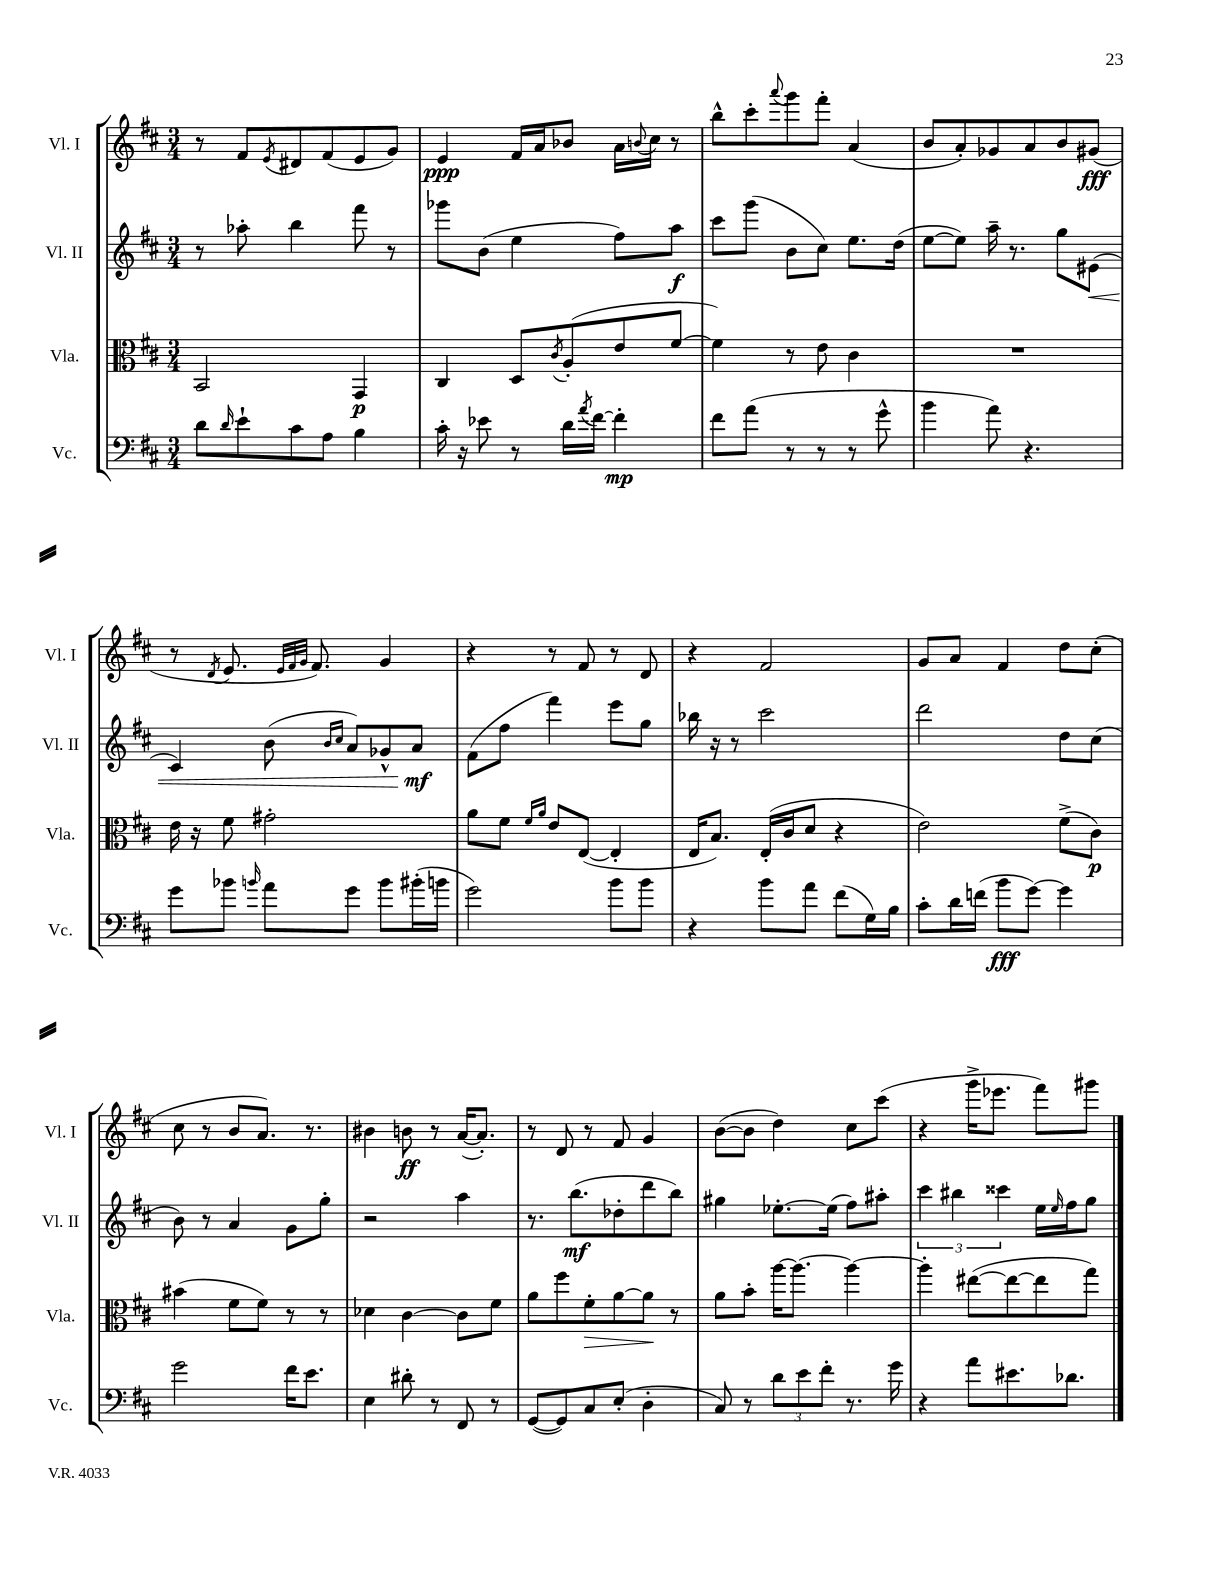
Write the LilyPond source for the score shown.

<<
\new StaffGroup <<
\new Staff = "s0" \with { instrumentName = "Vl. I" shortInstrumentName = "Vl. I" } {
    \clef treble \key d \major \numericTimeSignature \time 3/4
    r8 fis'8 \acciaccatura { e'8 } dis'8 fis'8( e'8 g'8) |
    e'4\ppp fis'16 a'16 bes'8 a'16 \appoggiatura { b'8 } cis''16 r8 |
    b''8-^ cis'''8-. \appoggiatura { a'''8 } g'''8 fis'''8-. a'4( |
    b'8 a'8-.) ges'8 a'8 b'8 gis'8\fff( |
    r8 \acciaccatura { d'8 } e'8. \grace { e'32 fis'32 g'32 } fis'8.) g'4 |
    r4 r8 fis'8 r8 d'8 |
    r4 fis'2 |
    g'8 a'8 fis'4 d''8 cis''8-.( |
    cis''8 r8 b'8 a'8.) r8. |
    bis'4 b'8\ff r8 a'16~( a'8.-.) |
    r8 d'8 r8 fis'8 g'4 |
    b'8~( b'8 d''4) cis''8 cis'''8( |
    r4 g'''16-> ees'''8. fis'''8) gis'''8 \bar "|." |
}
\new Staff = "s1" \with { instrumentName = "Vl. II" shortInstrumentName = "Vl. II" } {
    \clef treble \key d \major \numericTimeSignature \time 3/4
    r8 aes''8-. b''4 fis'''8 r8 |
    ges'''8 b'8( e''4 fis''8) a''8\f |
    cis'''8 g'''8( b'8 cis''8) e''8. d''16( |
    e''8~ e''8) a''16-- r8. g''8 eis'8\<( |
    cis'4) b'8( \grace { b'16 cis''16 } a'8) ges'8-^ a'8\mf\! |
    fis'8( fis''8 fis'''4) e'''8 g''8 |
    bes''16 r16 r8 cis'''2 |
    d'''2 d''8 cis''8( |
    b'8) r8 a'4 g'8 g''8-. |
    r2 a''4 |
    r8. b''8.\mf( des''8-. d'''8 b''8) |
    gis''4 ees''8.~-. ees''16( fis''8) ais''8-. |
    \tuplet 3/2 { cis'''4 bis''4 cisis'''4 } e''16 \grace { e''16 } fis''16 g''8 \bar "|." |
}
\new Staff = "s2" \with { instrumentName = "Vla." shortInstrumentName = "Vla." } {
    \clef alto \key d \major \numericTimeSignature \time 3/4
    b,2 g,4\p |
    cis4 d8 \acciaccatura { cis'8 } a8-.( e'8 fis'8~ |
    fis'4) r8 e'8 cis'4 |
    R2. |
    e'16 r16 fis'8 gis'2-. |
    a'8 fis'8 \grace { fis'16 a'16 } e'8 e8~( e4-. |
    e16 b8.) e16-.( cis'16 d'8 r4 |
    e'2) fis'8->( cis'8\p) |
    bis'4( fis'8 fis'8) r8 r8 |
    des'4 cis'4~ cis'8 fis'8 |
    a'8 fis''8 fis'8-.\> a'8~ a'8\! r8 |
    a'8 b'8-. a''16~ a''8.~ a''4~ |
    a''4-. eis''8~( eis''8~ eis''8 g''8) \bar "|." |
}
\new Staff = "s3" \with { instrumentName = "Vc." shortInstrumentName = "Vc." } {
    \clef bass \key d \major \numericTimeSignature \time 3/4
    d'8 \grace { d'16 } e'8-! cis'8 a8 b4 |
    cis'16-. r16 ees'8 r8 d'16 \acciaccatura { a'8 } fis'16~ fis'4-.\mp |
    fis'8 a'8( r8 r8 r8 g'8-^ |
    b'4 a'8) r4. |
    g'8 bes'8 \grace { b'16 } a'8 g'8 b'8 bis'16-.( b'16 |
    g'2) b'8 b'8 |
    r4 b'8 a'8 fis'8( g16) b16 |
    cis'8-. d'16 f'16( b'8\fff g'8~) g'4 |
    g'2 fis'16 e'8. |
    e4 dis'8-. r8 fis,8 r8 |
    g,8~( g,8) cis8 e8-.( d4-. |
    cis8) r8 \tuplet 3/2 { d'8 e'8 fis'8-. } r8. g'16 |
    r4 a'8 eis'8. des'8. \bar "|." |
}
>>
>>
\layout { \context { \Score \remove "Bar_number_engraver" } }
